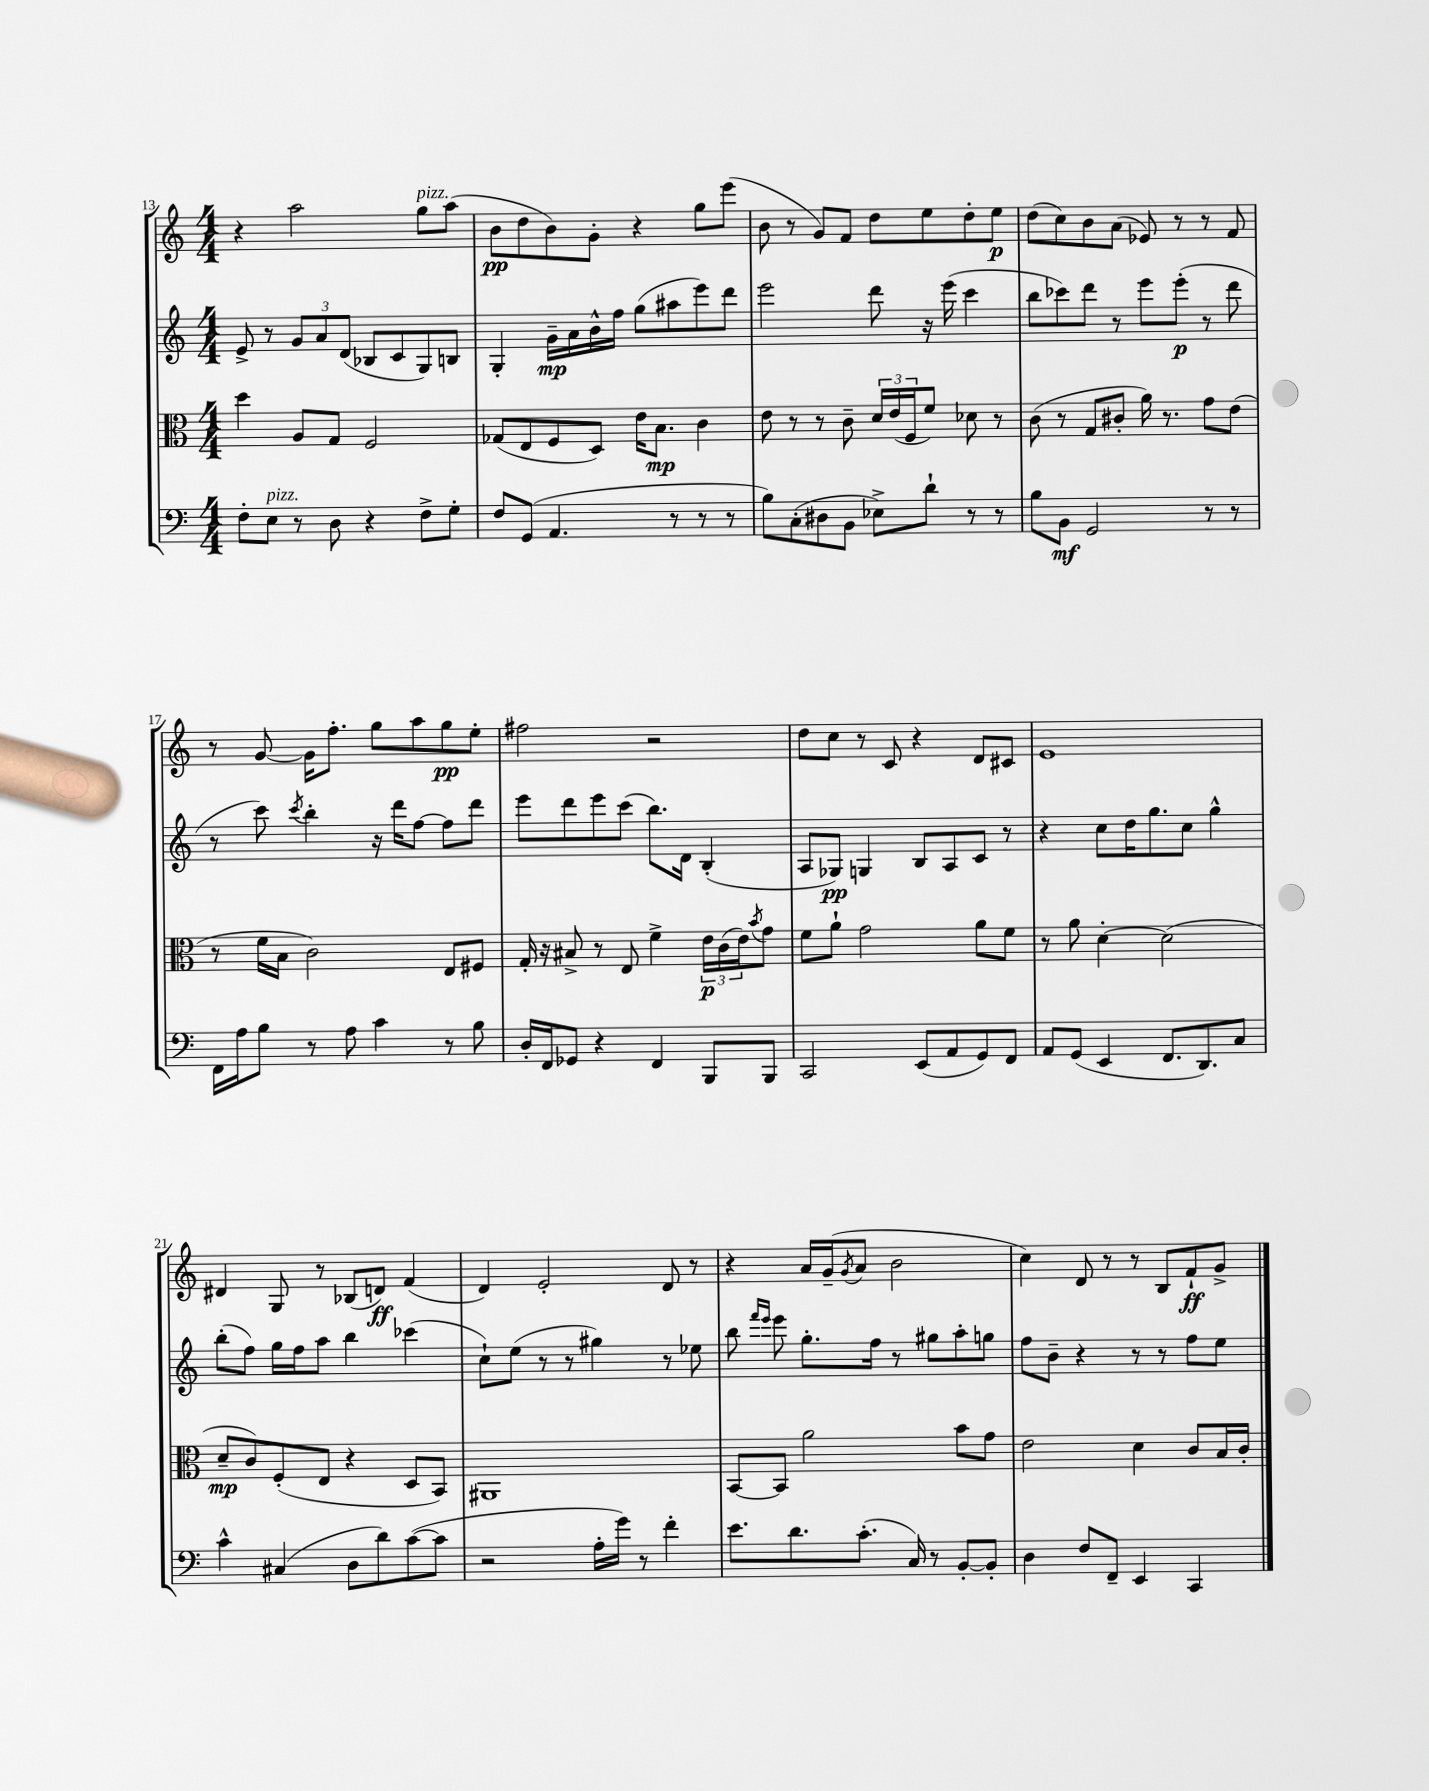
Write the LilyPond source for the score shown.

<<
\new StaffGroup <<
\new Staff = "s0" {
    \clef treble \key c \major \numericTimeSignature \time 4/4
    r4 a''2 g''8^\markup { \italic "pizz." } a''8( |
    b'8\pp d''8 b'8) g'8-. r4 g''8 e'''8( |
    b'8 r8 g'8) f'8 d''8 e''8 d''8-. e''8\p |
    d''8( c''8) b'8 a'8( ees'8) r8 r8 f'8 |
    r8 g'8~ g'16 f''8.-. g''8 a''8 g''8\pp e''8-. |
    fis''2 r2 |
    d''8 c''8 r8 c'8 r4 d'8 cis'8 |
    e'1 |
    dis'4 g8 r8 bes8( d'8\ff) f'4( |
    d'4) e'2-. d'8 r8 |
    r4 a'16 g'16--( \acciaccatura { g'8 } a'8 b'2 |
    c''4) d'8 r8 r8 b8 f'8-!\ff g'8-> \bar "|." |
}
\new Staff = "s1" {
    \clef treble \key c \major \numericTimeSignature \time 4/4
    e'8-> r8 \tuplet 3/2 { g'8 a'8 d'8( } bes8 c'8 g8) b8 |
    g4-. g'16--\mp a'16 b'16-^ f''16 g''8( ais''8 e'''8) d'''8 |
    e'''2 d'''8 r16 e'''16( c'''4 |
    b''8 ces'''8) d'''8 r8 e'''8 e'''8-.\p( r8 d'''8 |
    r8 c'''8) \acciaccatura { c'''8 } b''4-. r16 d'''16 f''8~ f''8 d'''8 |
    e'''8 d'''8 e'''8 c'''8( b''8.) d'16 b4-.( |
    a8 ges8\pp) g4 b8 a8 c'8 r8 |
    r4 c''8 d''16 g''8. c''8 g''4-^ |
    b''8-.( f''8) g''16 f''16 a''8 b''4 ces'''4( |
    c''8-!) e''8( r8 r8 gis''4) r8 ees''8 |
    b''8 \grace { f'''16 e'''16 } e'''8 g''8.-. f''16 r8 gis''8 a''8-. g''8 |
    f''8 b'8-- r4 r8 r8 f''8 e''8 \bar "|." |
}
\new Staff = "s2" {
    \clef alto \key c \major \numericTimeSignature \time 4/4
    d''4 a8 g8 f2 |
    ges8( e8 f8 d8) e'16 b8.\mp c'4 |
    e'8 r8 r8 c'8-- \tuplet 3/2 { d'16 e'16( f16 } f'8) des'8 r8 |
    c'8( r8 g8 cis'8-. a'16) r8. g'8 e'8( |
    r8 f'16 b16 c'2) e8 fis8 |
    g16-. r16 bis8-> r8 e8 f'4-> \tuplet 3/2 { e'16\p c'16( e'16) } \acciaccatura { b'8 } g'8 |
    f'8 a'8-! g'2 a'8 f'8 |
    r8 a'8 d'4~-. d'2( |
    d'8--\mp c'8) f8-.( e8 r4 d8 b,8) |
    ais,1 |
    b,8~ b,8 a'2 b'8 g'8 |
    e'2 d'4 c'8 b16 c'16-. \bar "|." |
}
\new Staff = "s3" {
    \clef bass \key c \major \numericTimeSignature \time 4/4
    f8-. e8^\markup { \italic "pizz." } r8 d8 r4 f8-> g8-. |
    f8 g,8( a,4. r8 r8 r8 |
    b8) c8-.( dis8 b,8 ees8->) d'8-! r8 r8 |
    b8 b,8\mf g,2 r8 r8 |
    f,16 a16 b8 r8 a8 c'4 r8 b8 |
    d16-. f,16 ges,8 r4 f,4 b,,8 b,,8 |
    c,2 e,8( a,8 g,8) f,8 |
    a,8 g,8( e,4 f,8. d,8.) c8 |
    c'4-^ cis4( d8 d'8) c'8~( c'8 |
    r2 a16-. g'16) r8 f'4-. |
    e'8. d'8. c'8.-.( c16) r8 b,8~-. b,8-. |
    d4 f8 f,8-- e,4 c,4 \bar "|." |
}
>>
>>
\layout { \context { \Score currentBarNumber = #13 } }
